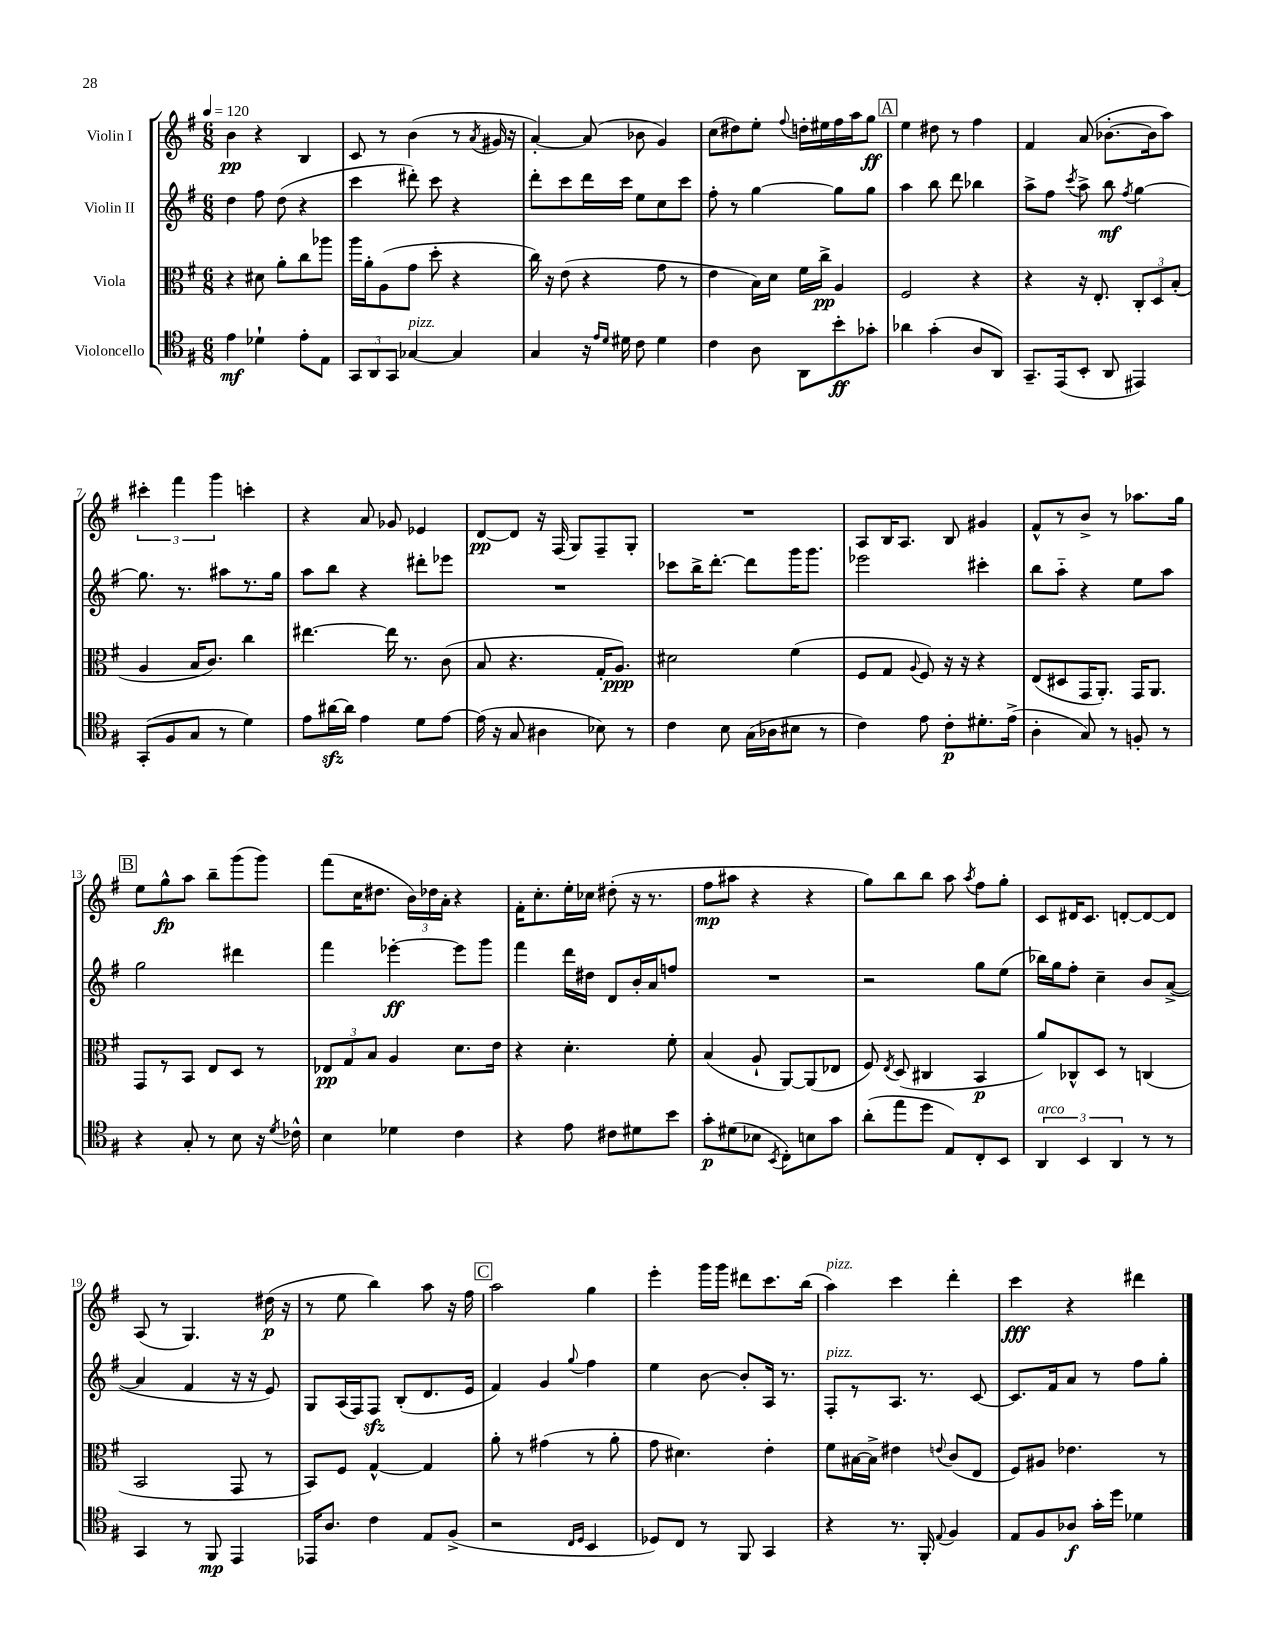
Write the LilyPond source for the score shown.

<<
\new StaffGroup <<
\new Staff = "s0" \with { instrumentName = "Violin I" } {
    \clef treble \key g \major \numericTimeSignature \time 6/8 \tempo 4 = 120
    \autoBeamOff b'4\pp r4 b4 |
    c'8 r8 b'4( r8 \acciaccatura { a'8 } gis'16 r16 |
    a'4~-.) a'8( bes'8 g'4) |
    c''8[( dis''8) e''8]-. \appoggiatura { fis''8 } d''16[-. eis''16 fis''16 a''16 g''8]\ff |
    \mark \markup { \box "A" } e''4 dis''8 r8 fis''4 |
    fis'4 a'8( bes'8.[~-. bes'16 a''8]) |
    \tuplet 3/2 { cis'''4-. fis'''4 g'''4 } c'''4-. |
    r4 a'8 ges'8 ees'4 |
    d'8[~\pp d'8] r16 fis16( g8[) fis8-- g8]-. |
    R2. |
    a8[ b16 a8.] b8 gis'4 |
    fis'8[-^ r8 b'8]-> r8 aes''8.[ g''16] |
    \mark \markup { \box "B" } e''8[ g''8-^\fp a''8] b''8[-- g'''8( g'''8]) |
    fis'''8[( c''16 dis''8.] \tuplet 3/2 { b'16[) des''16 a'16]-. } r4 |
    fis'16[-. c''8.-. e''16-. ces''16] dis''8-.( r16 r8. |
    fis''8[\mp ais''8] r4 r4 |
    g''8[) b''8 b''8] a''8 \acciaccatura { a''8 } fis''8[ g''8]-. |
    c'8[ dis'16 c'8.] d'8[~-. d'8~ d'8] |
    a8( r8 g4.) dis''16\p( r16 |
    r8 e''8 b''4) a''8 r16 fis''16 |
    \mark \markup { \box "C" } a''2 g''4 |
    e'''4-. g'''16[ g'''16] dis'''8[ c'''8. b''16]( |
    a''4^\markup { \italic "pizz." }) c'''4 d'''4-. |
    c'''4\fff r4 dis'''4 \bar "|." |
}
\new Staff = "s1" \with { instrumentName = "Violin II" } {
    \clef treble \key g \major \numericTimeSignature \time 6/8
    \autoBeamOff d''4 fis''8 d''8( r4 |
    c'''4 dis'''8-.) c'''8 r4 |
    d'''8[-. c'''8 d'''16 c'''16] e''8[ c''8 c'''8] |
    fis''8-. r8 g''4~ g''8[ g''8] |
    \mark \markup { \box "A" } a''4 b''8 d'''8 bes''4 |
    a''8[-> fis''8] \acciaccatura { c'''8 } a''8-> b''8\mf \acciaccatura { fis''8 } g''4~ |
    g''8. r8. ais''8[ r8. g''16] |
    a''8[ b''8] r4 dis'''8[-. ees'''8] |
    R2. |
    ces'''8[ b''16-> d'''8.]~-. d'''8[ g'''16 g'''8.] |
    ees'''2 cis'''4-. |
    b''8[ a''8]-_ r4 e''8[ a''8] |
    \mark \markup { \box "B" } g''2 dis'''4 |
    fis'''4 ees'''4~-.\ff ees'''8[ g'''8] |
    fis'''4 d'''16[ dis''16] d'8[ b'16-. a'16 f''8] |
    R2. |
    r2 g''8[ e''8]( |
    bes''16[) g''16 fis''8]-. c''4-- b'8[ a'8]~->( |
    a'4 fis'4 r16 r16 e'8) |
    g8[ a16( fis16) fis8]\sfz b8[-.( d'8. e'16] |
    \mark \markup { \box "C" } fis'4) g'4 \appoggiatura { g''8 } fis''4 |
    e''4 b'8~ b'8[-. a16] r8. |
    fis8[-.^\markup { \italic "pizz." } r8 a8.] r8. c'8~ |
    c'8.[ fis'16 a'8] r8 fis''8[ g''8]-. \bar "|." |
}
\new Staff = "s2" \with { instrumentName = "Viola" } {
    \clef alto \key g \major \numericTimeSignature \time 6/8
    \autoBeamOff r4 dis'8 a'8[-. c''8 aes''8] |
    a''16[ a'16-. a8( g'8] d''8-. r4 |
    c''16) r16 e'8( r4 g'8 r8 |
    e'4 b16[) d'16] fis'16[ c''16]->\pp a4 |
    \mark \markup { \box "A" } fis2 r4 |
    r4 r16 e8.-. \tuplet 3/2 { c8[-. d8 b8]-.( } |
    a4 b16[ c'8.]) c''4 |
    eis''4.~ eis''16 r8. c'8( |
    b8 r4. g16[-. a8.]\ppp) |
    dis'2 fis'4( |
    fis8[ g8] \appoggiatura { a8 } fis8) r16 r16 r4 |
    e8[( dis8 g,16 a,8.]-.) g,16[ a,8.] |
    \mark \markup { \box "B" } g,8[ r8 b,8] e8[ d8] r8 |
    \tuplet 3/2 { ees8[\pp g8 b8] } a4 d'8.[ e'16] |
    r4 d'4.-. fis'8-. |
    b4( a8-! a,8[~) a,8( ees8] |
    fis8) \acciaccatura { e8 } d8( cis4 b,4\p |
    a'8[) ces8-^ d8] r8 c4( |
    b,2 g,8 r8 |
    b,8[) fis8] g4~-^ g4 |
    \mark \markup { \box "C" } a'8-. r8 gis'4( r8 a'8-. |
    g'8 dis'4.) e'4-. |
    fis'8[ bis16~ bis16]-> eis'4 \appoggiatura { e'8 } c'8[( e8] |
    fis8[) ais8] ees'4. r8 \bar "|." |
}
\new Staff = "s3" \with { instrumentName = "Violoncello" } {
    \clef tenor \key g \major \numericTimeSignature \time 6/8
    \autoBeamOff e'4\mf des'4-! e'8[-. e8] |
    \tuplet 3/2 { g,8[ a,8 g,8] } ges4~^\markup { \italic "pizz." } ges4 |
    g4 r16 \grace { e'16[ d'16] } dis'16 c'8 dis'4 |
    c'4 a8 a,8[ b'8-.\ff ges'8]-. |
    \mark \markup { \box "A" } aes'4 g'4-.( a8[ a,8]) |
    g,8.[-- e,16( b,8]-. a,8 eis,4) |
    g,8[-.( fis8 g8] r8 d'4) |
    e'8[ ais'16~\sfz ais'16] e'4 d'8[ e'8]~ |
    e'16( r16 g8 ais4 bes8) r8 |
    c'4 b8 g16[( aes16 bis8] r8 |
    c'4) e'8 c'8[-.\p dis'8.-. e'16]->( |
    a4-. g8) r8 f8-. r8 |
    \mark \markup { \box "B" } r4 g8-. r8 b8 r16 \acciaccatura { d'8 } ces'16-^ |
    b4 des'4 c'4 |
    r4 e'8 cis'8[ dis'8 b'8] |
    g'8[-.\p dis'8( bes8] \acciaccatura { b,8 } c8[-.) b8 g'8] |
    a'8[-.( e''8 d''8] e8[) c8-. b,8] |
    \tuplet 3/2 { a,4^\markup { \italic "arco" } b,4 a,4 } r8 r8 |
    g,4 r8 fis,8\mp e,4 |
    ees,16[ a8.] c'4 e8[ fis8]->( |
    \mark \markup { \box "C" } r2 \grace { c16[ d16] } b,4 |
    des8[) c8] r8 fis,8 g,4 |
    r4 r8. fis,16-. \appoggiatura { e8 } fis4 |
    e8[ fis8 aes8]\f g'16[-. d''16] des'4 \bar "|." |
}
>>
>>
